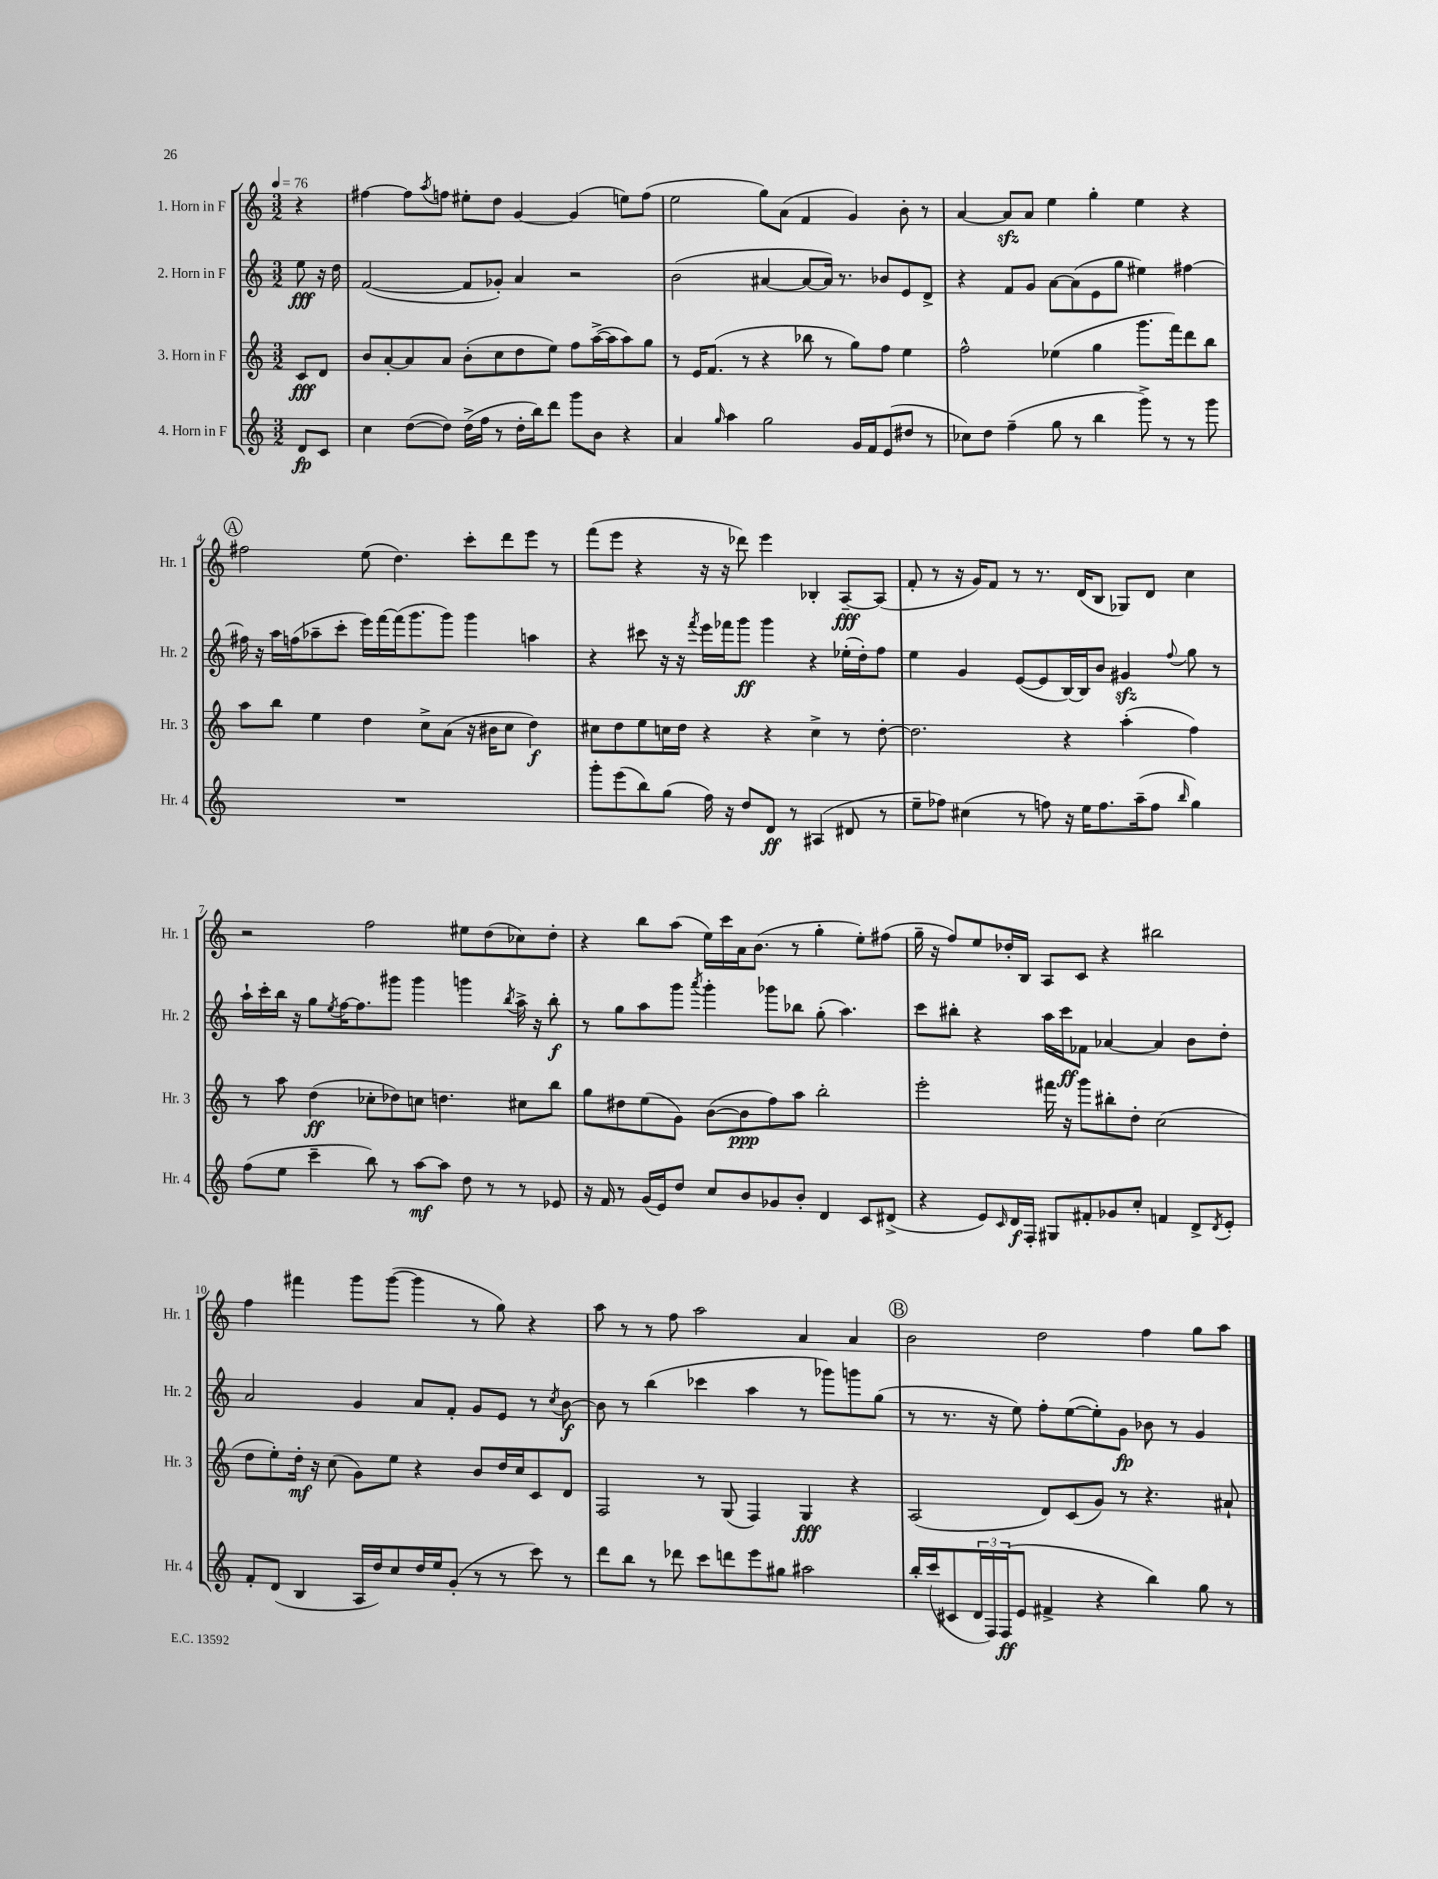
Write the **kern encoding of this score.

**kern	**kern	**kern	**kern
*staff4	*staff3	*staff2	*staff1
*clefG2	*clefG2	*clefG2	*clefG2
*k[]	*k[]	*k[]	*k[]
*M3/2	*M3/2	*M3/2	*M3/2
*MM76	*MM76	*MM76	*MM76
8d	8c	8ee	4r
8c	8d	16r	.
.	.	16dd	.
=	=	=	=
4cc	8b	([2f	[4ff#
.	[8a'	.	.
([8dd	8a]	.	8ff#]
.	.	.	8qaa
8dd])	8a	.	8ff
(16dd^	(8b'	8f]	8ee#'
16ff	.	.	.
8r	8cc	8g-')	8dd
16dd'	8dd	4a	[4g
16bb)	.	.	.
8ddd	8ee)	.	.
8ggg	8ff	2r	(4g]
8b	([16aa^	.	.
.	16aa]	.	.
4r	8aa)	.	8ee)
.	8gg	.	(8ff
=	=	=	=
4a	8r	(2b	2ee
.	16e	.	.
.	(8.f	.	.
16qqgg	.	.	.
4aa	.	.	.
.	8r	.	.
2gg	4r	[4a#	8gg)
.	.	.	(8a
.	8bb-	8a#_	4f
.	8r	16a#])	.
.	.	8.r	.
16g	8gg)	.	4g)
16f	.	.	.
(8e	8ff	8b-	.
8dd#	4ee	8e	8b'
8r	.	8d^	8r
=	=	=	=
8cc-)	2ff^^	4r	[4a
8dd	.	.	.
(4ff~	.	8f	8a]
.	.	8g	8a
8gg	(4ee-	[8a	4ee
8r	.	(8a]	.
4bb	4gg	8e	4gg'
.	.	8gg	.
8ggg^)	8.ggg	4ee#)	4ee
8r	.	.	.
.	16fff)	.	.
8r	8ddd	[4ff#	4r
8ggg	8bb	.	.
=	=	=	=
1.r	8aa	16ff#]	2ff#
.	.	16r	.
.	8bb	16aa	.
.	.	(16ff	.
.	4ee	8aa-~	.
.	.	8ccc'	.
.	4dd	16eee)	(8ee
.	.	[16fff	.
.	.	(16fff]	4.dd)
.	.	8.ggg	.
.	8cc^	.	.
.	(8a	8ggg)	.
.	16r	4ggg	8ccc'
.	16b#	.	.
.	8cc	.	8ddd
.	4dd)	4aa	8eee
.	.	.	8r
=	=	=	=
8ggg'	8cc#	4r	(8fff
(8eee	8dd	.	8eee
8bb)	8ee	8ccc#	4r
(8gg	16cc	16r	.
.	16dd	16r	.
.	.	8qfff	.
16ff)	4r	16eee	16r
16r	.	16fff-	16r
8dd	.	8ggg	8ddd-)
8d	4r	4ggg	4eee
8r	.	.	.
(4A#	4cc^	4r	4B-'
8d#	8r	(16ee-'	[8A~
.	.	16dd')	.
8r	[8dd'	8ff	(8A]
=	=	=	=
8ee~	2.dd]	4ee	8f'
8ff-)	.	.	8r
(4cc#	.	4g	16r
.	.	.	16g)
.	.	.	8f
8r	.	([8e	8r
8ff)	.	8e]	8.r
16r	4r	[16B)	.
16ee	.	16B]	(16d
8.ff	.	8b	8B
.	(4aa'	4g#	8G-)
(16aa~	.	.	.
8ff	.	.	8d
16qqbb	.	8qqff	.
4gg)	4ff)	8gg	4cc
.	.	8r	.
=	=	=	=
(8ff	8r	16aa`	2r
.	.	16ccc'	.
8ee	8aa	16bb	.
.	.	16r	.
4ccc~	(4dd	8gg	.
.	.	8qee	.
.	.	[16ff	.
.	.	8.ff]	.
8bb)	8cc-'	.	2ff
8r	8dd-)	8ggg#	.
[8aa	8cc	4ggg#	.
8aa]	4.dd	.	.
8dd	.	4ggg	8ee#
8r	.	.	(8dd
.	.	8qbb	.
8r	8cc#	16aa^	8cc-)
.	.	16r	.
8e-	8bb	8bb'	8dd'
=	=	=	=
16r	8gg	8r	4r
16f	.	.	.
8r	8dd#	8gg	.
(16g	(8ee	8aa	8bb
16e)	.	.	.
8dd	8g)	8ggg	(8aa
.	.	8qaaa	.
8cc	([8b	4ggg'	16ee)
.	.	.	16ccc
8b	8b]	.	16a
.	.	.	(8.b
8g-	8ff)	8ggg-	.
8b'	8aa	8bb-	8r
4d	2bb'	(8gg'	4gg'
.	.	4.aa)	.
8c	.	.	8ee')
(8d#^	.	.	(8ff#
=	=	=	=
4r	2eee'	8ccc	16gg~
.	.	.	16r
.	.	8bb#'	8ff)
8e)	.	4r	8ee
16qqc	.	.	.
16d	.	.	16dd-'
16F'	.	.	16B
8G#	16fff#	16aa	8A
.	16r	16ccc	.
8f#'	8ggg	8f-	8c
8g-	8bb#'	[4a-	4r
8cc'	8dd'	.	.
4f	(2cc	4a-]	2bb#
8d^	.	8b	.
8qd	.	.	.
8e'	.	8dd'	.
=	=	=	=
8f'	8dd	2a	4ff
(8d	8ee')	.	.
4B	16dd'	.	4fff#
.	16r	.	.
.	(8cc	.	.
16A	8g)	4g	8ggg
16dd)	.	.	.
8cc	8ee	.	([8ggg
16dd	4r	8a	4ggg]
16ee	.	.	.
(8g'	.	8f'	.
8r	8b	8g	8r
8r	16dd	8e	8gg)
.	16cc	.	.
8ccc)	8c	8r	4r
.	.	8qcc	.
8r	8d	[8b	.
=	=	=	=
8ddd	2F	8b]	8aa
8bb	.	8r	8r
8r	.	(4bb	8r
8ddd-	.	.	8ff
8ccc	8r	4ccc-	2aa
8ddd	(8G	.	.
8eee	4F)	4aa	.
8gg#	.	.	.
2aa#	4G	8r	4a
.	.	8ggg-)	.
.	4r	8ggg	4a
.	.	(8gg	.
=	=	=	=
16bb'	(2A	8r	2b
(16ccc	.	.	.
8c#	.	8.r	.
24d	.	.	.
24F)	.	.	.
.	.	16r	.
(24F	.	.	.
8e	.	8ee)	.
4f#^	8d)	8ff'	2dd
.	(8c	([8ee	.
4r	8g)	8ee'])	.
.	8r	8g	.
4bb)	4.r	8b-	4ff
.	.	8r	.
8gg	.	4g	8gg
8r	8a#`	.	8aa
==	==	==	==
*-	*-	*-	*-
